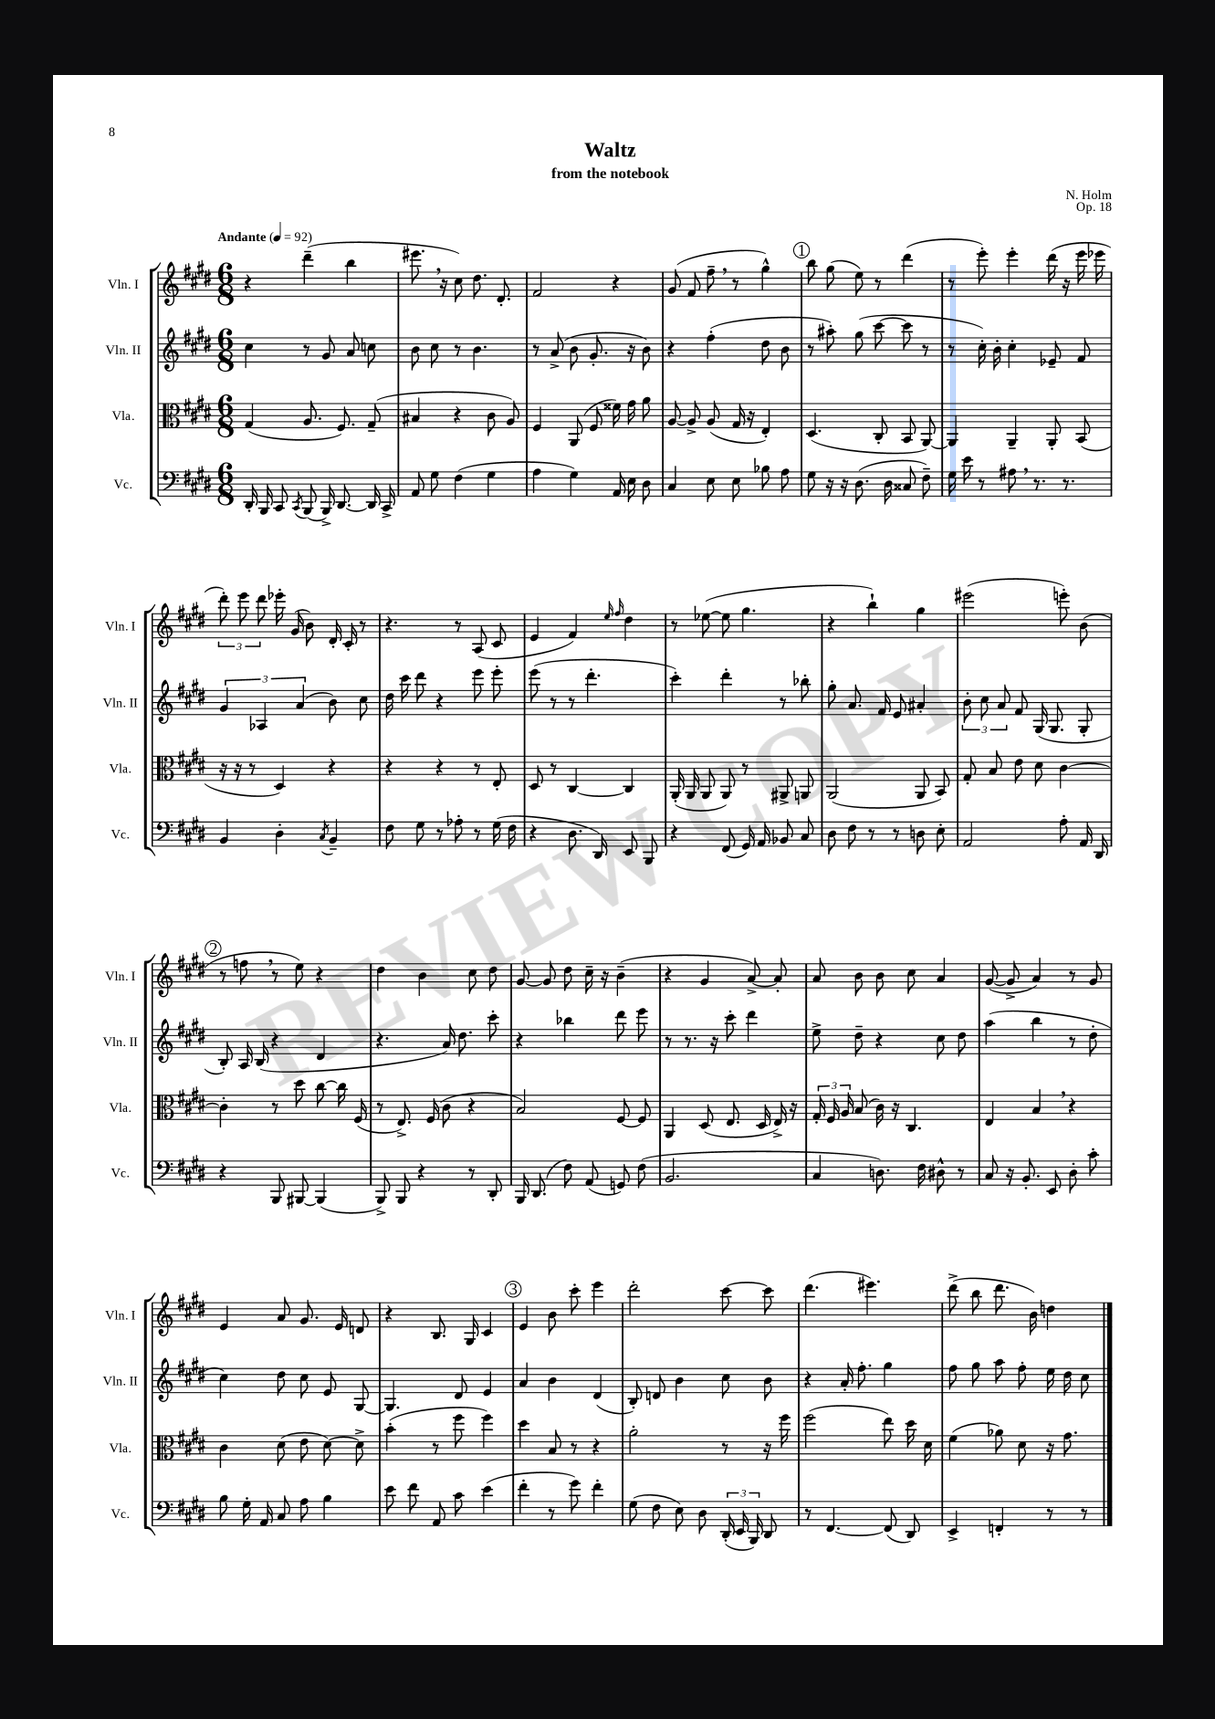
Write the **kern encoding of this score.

**kern	**kern	**kern	**kern
*staff4	*staff3	*staff2	*staff1
*clefF4	*clefC3	*clefG2	*clefG2
*k[f#c#g#d#]	*k[f#c#g#d#]	*k[f#c#g#d#]	*k[f#c#g#d#]
*M6/8	*M6/8	*M6/8	*M6/8
*MM92	*MM92	*MM92	*MM92
16DD#'	(4G#	4cc#	4r
16BBB	.	.	.
8CC#	.	.	.
8qCC#	.	.	.
(8BBB	8.A	8r	(4ddd#~
16BBB^)	.	8g#	.
[8.DD#	8.F#)	.	.
.	.	8a	4bb
16DD#]	(8G#~	8cc	.
16CC#^	.	.	.
=	=	=	=
8AA	4B#	8b	8.eee#
8G#	.	8cc#	.
.	.	.	16r
(4F#	4r	8r	8cc#)
.	.	4.b	8.dd#
4G#	8c#	.	.
.	.	.	8.d#'
.	8A)	.	.
=	=	=	=
4A	4F#	8r	2f#
.	.	(8a^	.
4G#)	(8AA	8b	.
.	8F#	8.g#'	.
16AA	16f##)	.	4r
16E	16g#	16r	.
8D#	8a	8b)	.
=	=	=	=
4C#	[8A	4r	(8g#
.	8A^]	.	8f#
8E	(8A	(4ff#'	8ff#~
8E	16G#	.	8r
.	16r	.	.
8B-	4E')	8dd#	4gg#^^)
8A	.	8b	.
=	=	=	=
8G#	(4.D#	8r	8bb
16r	.	8aa#')	(8gg#
16r	.	.	.
(8.D#	.	(8gg#	8ee)
.	8C#'	[8ccc#	8r
16D#	.	.	.
8C##	8BB	8ccc#]	(4ddd#
8F#~)	[8AA)	8r	.
=	=	=	=
16G#	4AA]	8r	8r
16e	.	.	.
8r	.	16cc#')	8eee')
.	.	16b'	.
8A#	4AA~	4cc#'	4eee'
8.r	.	.	.
.	8AA'	8e-~	(16ddd#
8.r	.	.	16r
.	(8BB	8f#	16eee
.	.	.	16eee-
=	=	=	=
4BB	16r	6g#	12ddd#')
.	16r	.	.
.	.	.	12eee
.	8r	.	.
.	.	6A-	12ddd#
4D#'	4D#)	.	16eee-'
.	.	.	(16g#
.	.	(6a	.
.	.	.	8b)
8qC#	.	.	.
4BB~	4r	8b)	16d#'
.	.	.	16c#'
.	.	8cc#	8r
=	=	=	=
8F#	4r	16dd#	4.r
.	.	16ccc#	.
8G#	.	8ddd#	.
8r	4r	4r	.
8A-'	.	.	8r
8r	8r	8eee	(8A
(16G#	8E'	8eee'	8c#
16F#	.	.	.
=	=	=	=
4r	8D#	(8eee	4e
.	8r	8r	.
8.D#	[4C#	8r	4f#)
.	.	4.ddd#'	.
16DD#)	.	.	.
.	.	.	16qqee
.	.	.	16qqff#
8EE	4C#]	.	4dd#
8BBB	.	.	.
=	=	=	=
4r	(16AA'	4ccc#')	8r
.	16AA	.	.
.	8AA	.	([8ee-
(8FF#	8AA)	4ddd#'	8ee-]
16GG#)	8r	.	4.gg#
16AA	.	.	.
8BB-	8AA#^	8r	.
8C#	8AA	8bb-'	.
=	=	=	=
8D#	(2AA	8gg#'	4r
8F#	.	8.a	.
8r	.	.	4bb`)
.	.	16f#	.
8r	.	8e	.
8D	8AA	4a#'	4gg#
8E'	8BB)	.	.
=	=	=	=
2AA	8G#'	12b'	(2eee#
.	.	12cc#	.
.	8B	.	.
.	.	12a	.
.	8e	8f#	.
.	8d#	(16G#	.
.	.	8.G#	.
8A'	[4c#	.	8eee')
16AA	.	8G#'	(8b
16DD#	.	.	.
=	=	=	=
4r	4c#']	8B')	8r
.	.	16A	8ff
.	.	(16B	.
8BBB	8r	4r	8r
[8BBB#	8dd#	.	8ee)
(4BBB#]	[8cc#	4d#	4r
.	16cc#]	.	.
.	(16F#	.	.
=	=	=	=
8BBB^)	8r	4.r	4dd#
8BBB	8.E^)	.	.
4r	.	.	4b
.	(16F#	.	.
.	8c#	16a)	.
.	.	8.dd#	.
8r	4r	.	8cc#
8DD#'	.	8ccc#'	8dd#
=	=	=	=
16BBB	2B)	4r	[8g#
(8.DD#	.	.	.
.	.	.	8g#]
8F#)	.	4bb-	8dd#
(8AA	.	.	16cc#~
.	.	.	16r
8GG)	[8F#	8ddd#	(4b~
(8F#	8F#]	8eee	.
=	=	=	=
2.BB	4AA	8r	4r
.	.	8.r	.
.	(8D#	.	4g#
.	.	16r	.
.	8.E	8ccc#'	.
.	.	4ddd#	[8a^)
.	16D#	.	.
.	16E^)	.	8a']
.	16r	.	.
=	=	=	=
4C#	24G#'	8ee^	8a
.	24F#	.	.
.	24A	.	.
.	(8B	8dd#~	8b
8.D)	16c#)	4r	8b
.	16r	.	.
.	4.C#	.	8cc#
16F#	.	.	.
8D#^^	.	8cc#	4a
8r	.	8dd#	.
=	=	=	=
8C#	4E	(4aa	([8g#
16r	.	.	8g#^]
8.BB'	.	.	.
.	4B	4bb	4a)
8EE	.	.	.
8D#'	4r	8r	8r
8c#'	.	8dd#'	8g#
=	=	=	=
8B	4c#	4cc#)	4e
16G#'	.	.	.
16AA	.	.	.
8C#	(8d#	8dd#	8a
8A	8e	8cc#	8.g#
4B	[8d#)	8e	.
.	.	.	16e
.	8d#^]	[8G#	8d
=	=	=	=
8e	(4b'	4.G#]	4r
8f#	.	.	.
8AA	8r	.	8.B
8c#	8ff#	8d#	.
.	.	.	16G#
(4e	4ff#)	4e	4c#
=	=	=	=
4f#'	4dd#	4a	4e
8r	8B	4b	8b
8g#)	8r	.	8ccc#'
4f#'	4r	(4d#	4eee
=	=	=	=
(8G#	2a'	8B')	2ddd#'
8F#	.	8d	.
8E)	.	4b	.
8D#	.	.	.
(24DD#'	8r	8cc#	[8ccc#
24EE	.	.	.
24BBB)	.	.	.
8DD#	16r	8b	8ccc#]
.	16ff#	.	.
=	=	=	=
8r	(2ff#	4r	(4.ddd#
[4.FF#	.	.	.
.	.	16a'	.
.	.	8.ff#'	.
.	.	.	4.eee#)
(8FF#]	8ee)	4gg#	.
8DD#)	16dd#	.	.
.	16d#	.	.
=	=	=	=
4EE^	(4f#	8ff#	(8ddd#^
.	.	8gg#	8bb
4FF'	8a-)	8aa	8.ddd#
.	8d#	8ff#'	.
.	.	.	16b)
8r	16r	16ee	4dd
.	8.g#	16dd#	.
8r	.	8cc#	.
==	==	==	==
*-	*-	*-	*-
